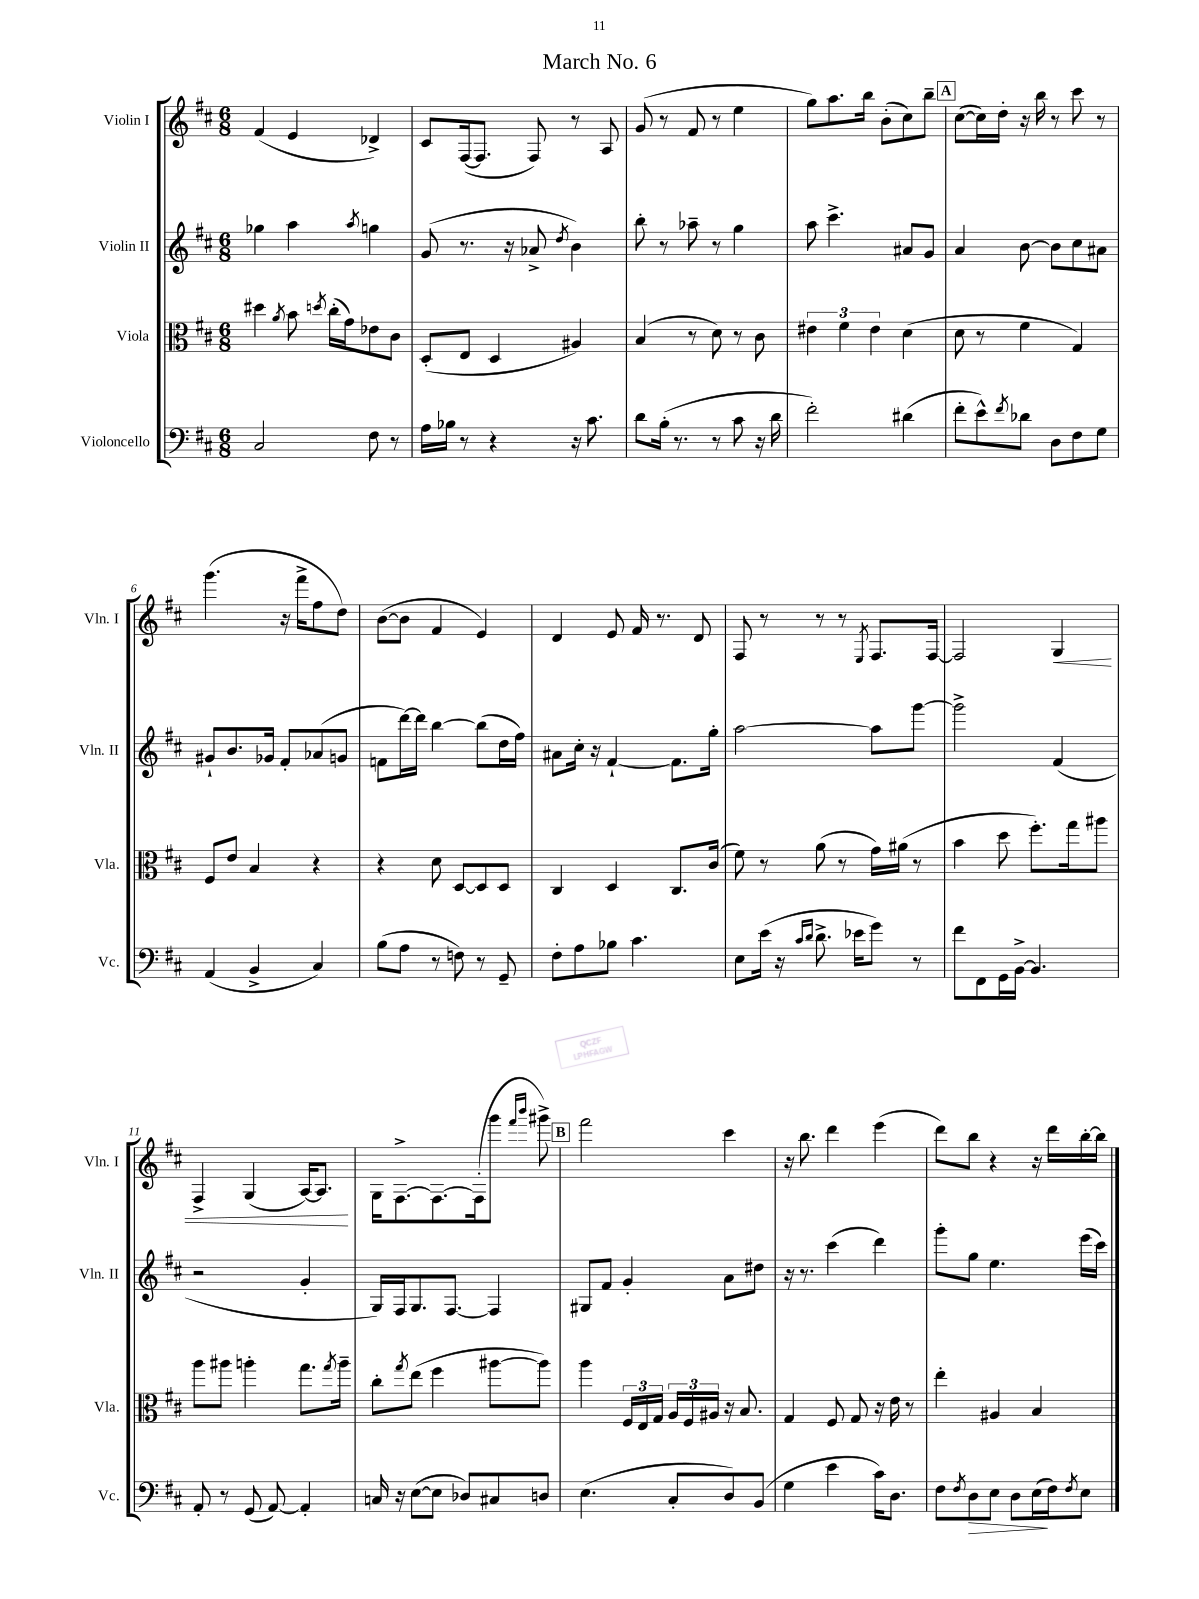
\header { title = "March No. 6" }
<<
\new StaffGroup <<
\new Staff = "s0" \with { instrumentName = "Violin I" shortInstrumentName = "Vln. I" } {
    \clef treble \key d \major \numericTimeSignature \time 6/8
    fis'4( e'4 des'4->) |
    cis'8 fis16~( fis8. fis8) r8 a8 |
    g'8( r8 fis'8 r8 e''4 |
    g''8) a''8. b''16 b'8-.( cis''8) b''8-- |
    \mark \markup { \box "A" } cis''8~( cis''16) d''16-. r16 b''16 r8 cis'''8 r8 |
    g'''4.( r16 fis'''16-> fis''8 d''8) |
    b'8~( b'8 fis'4 e'4) |
    d'4 e'8 fis'16 r8. d'8 |
    fis8 r8 r8 r8 \acciaccatura { e8 } fis8. fis16~ |
    fis2 g4\< |
    fis4-> g4( a16~) a8.\! |
    g16 fis8.~-> fis8.~ fis16-.( g'''8 \grace { fis'''16 b'''16 } gis'''8->) |
    \mark \markup { \box "B" } fis'''2 cis'''4 |
    r16 b''8. d'''4 e'''4( |
    d'''8) b''8 r4 r16 d'''16 b''16~-. b''16 \bar "|." |
}
\new Staff = "s1" \with { instrumentName = "Violin II" shortInstrumentName = "Vln. II" } {
    \clef treble \key d \major \numericTimeSignature \time 6/8
    ges''4 a''4 \acciaccatura { a''8 } g''4 |
    g'8( r8. r16 aes'8-> \acciaccatura { d''8 } b'4) |
    b''8-. r8 aes''8-- r8 g''4 |
    a''8 cis'''4.-> ais'8 g'8 |
    \mark \markup { \box "A" } a'4 b'8~ b'8 cis''8 ais'8 |
    gis'8-! b'8. ges'16 fis'8-. aes'8( g'8 |
    f'8 d'''16~) d'''16 b''4~ b''8( d''16 fis''16) |
    ais'8 cis''16-. r16 fis'4~-! fis'8. g''16-. |
    a''2~ a''8 g'''8~ |
    g'''2-> fis'4( |
    r2 g'4-. |
    g16) fis16 g8. fis8.~ fis4 |
    \mark \markup { \box "B" } gis8 fis'8 g'4-. a'8 dis''8 |
    r16 r8. cis'''4( d'''4) |
    g'''8-. g''8 e''4. e'''16( cis'''16) \bar "|." |
}
\new Staff = "s2" \with { instrumentName = "Viola" shortInstrumentName = "Vla." } {
    \clef alto \key d \major \numericTimeSignature \time 6/8
    dis''4 \acciaccatura { a'8 } b'8 \acciaccatura { d''8 } cis''16-.( g'16) ees'8 cis'8 |
    d8-.( e8 d4 ais4) |
    b4( r8 d'8) r8 cis'8 |
    \tuplet 3/2 { eis'4 fis'4 eis'4 } d'4( |
    \mark \markup { \box "A" } d'8 r8 fis'4 g4) |
    fis8 e'8 b4 r4 |
    r4 d'8 d8~ d8 d8 |
    cis4 d4 cis8. cis'16( |
    fis'8) r8 a'8( r8 g'16) ais'16( r8 |
    b'4 d''8 fis''8.-.) g''16 ais''8 |
    a''8 ais''8 a''4-. g''8. \acciaccatura { g''8 } a''16-- |
    cis''8-. \acciaccatura { g''8 } e''8( fis''4 ais''8~ ais''8) |
    \mark \markup { \box "B" } a''4 \tuplet 3/2 { fis16 e16 g16 } \tuplet 3/2 { a16 fis16 ais16 } r16 b8. |
    g4 fis8 g8 r16 e'16 r8 |
    e''4-. ais4 b4 \bar "|." |
}
\new Staff = "s3" \with { instrumentName = "Violoncello" shortInstrumentName = "Vc." } {
    \clef bass \key d \major \numericTimeSignature \time 6/8
    cis2 fis8 r8 |
    a16 bes16 r8 r4 r16 cis'8. |
    d'8 b16-.( r8. r8 cis'8 r16 d'16 |
    fis'2-.) dis'4( |
    \mark \markup { \box "A" } fis'8-. e'8-^) \acciaccatura { fis'8 } des'8 d8 fis8 g8 |
    a,4( b,4-> cis4) |
    b8( a8 r8 f8) r8 g,8-- |
    fis8-. a8 bes8 cis'4. |
    e8 e'16( r16 \grace { cis'16 d'16 } d'8.-> ees'16 g'8) r8 |
    fis'8 fis,8 g,16 b,16~-> b,4. |
    a,8-. r8 g,8( a,8~) a,4-. |
    c16 r16 e8~( e8 des8) cis8 d8 |
    \mark \markup { \box "B" } e4.( cis8-. d8) b,8( |
    g4 e'4 cis'16) d8. |
    fis8 \acciaccatura { fis8 } d8\> e8 d8 e16\!( fis16) \acciaccatura { fis8 } e8 \bar "|." |
}
>>
>>
